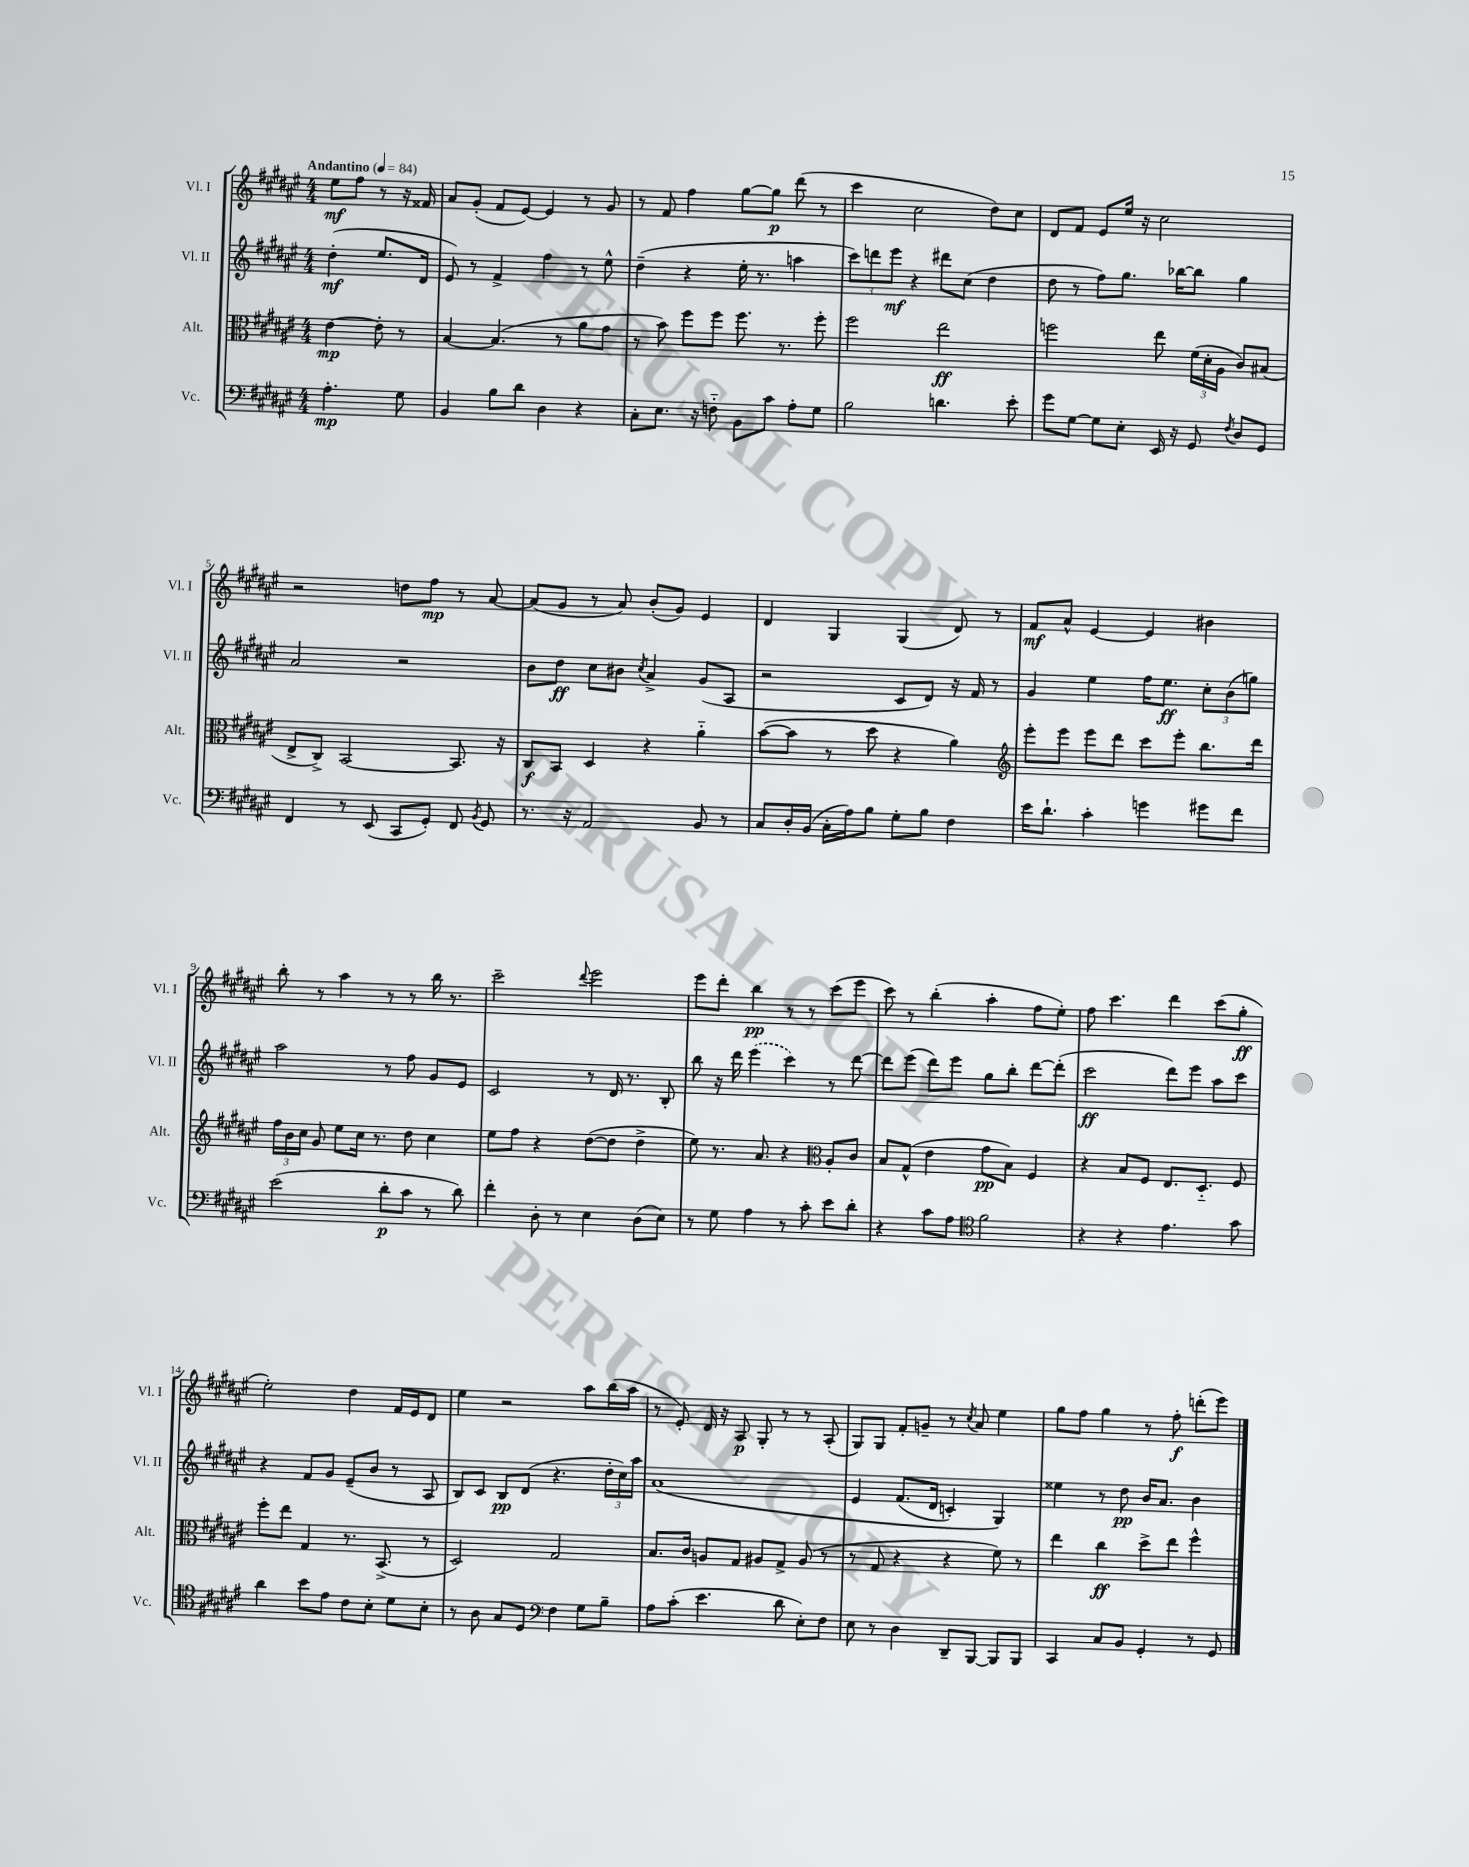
<<
\new StaffGroup <<
\new Staff = "s0" \with { instrumentName = "Vl. I" shortInstrumentName = "Vl. I" } {
    \clef treble \key fis \major \numericTimeSignature \time 4/4 \partial 2 \tempo "Andantino" 4 = 84
    \autoBeamOff eis''8[\mf fis''8] r8 r16 fisis'16 |
    ais'8[ gis'8]-.( fis'8[ eis'8]~) eis'4 r8 gis'8 |
    r8 fis'8 fis''4 gis''8[~ gis''8]\p dis'''8( r8 |
    cis'''4 cis''2 dis''8[) cis''8] |
    dis'8[ fis'8] eis'8[ eis''16] r16 cis''2 |
    r2 d''8[ fis''8]\mp r8 ais'8~ |
    ais'8[( gis'8] r8 ais'8) b'8[-.( gis'8]) eis'4 |
    dis'4 gis4 gis4( dis'8) r8 |
    fis'8[\mf ais'8]-^ eis'4~ eis'4 bis'4 |
    b''8-. r8 ais''4 r8 r8 b''16 r8. |
    cis'''2-- \appoggiatura { dis'''8 } eis'''2 |
    eis'''8[ dis'''8]-. b''4\pp r8 r8 cis'''8[( eis'''8] |
    cis'''8) r8 b''4-.( ais''4-. fis''8[ eis''8]-.) |
    fis''8 cis'''4. dis'''4 cis'''8[( gis''8]-.\ff |
    eis''2-.) dis''4 fis'16[ eis'16 dis'8] |
    eis''4 r2 ais''8[ b''16( ais''16] |
    r8 eis'8-.) dis'16 r16 ais8\p gis8-. r8 r8 ais8-.( |
    gis8[) gis8] fis'8[-. g'8]-- r8 \acciaccatura { cis''8 } ais'8 eis''4 |
    gis''8[ fis''8] gis''4 r8 fis''8-.\f d'''8[-.( eis'''8]) \bar "|." |
}
\new Staff = "s1" \with { instrumentName = "Vl. II" shortInstrumentName = "Vl. II" } {
    \clef treble \key fis \major \numericTimeSignature \time 4/4 \partial 2
    \autoBeamOff dis''4-.\mf( eis''8.[ dis'16] |
    eis'8) r8 fis'4-> fis''4 r8 eis''8-^ |
    dis''4--( r4 eis''16-. r8. a''4 |
    \tuplet 3/2 { cis'''8[) d'''8 eis'''8]\mf } r4 dis'''8[ cis''8]( dis''4 |
    dis''8 r8 fis''8[) gis''8.] bes''16[~ bes''8] gis''4 |
    ais'2 r2 |
    b'8[ dis''8]\ff cis''8[ bis'8] \acciaccatura { cis''8 } ais'4-> gis'8[( ais8] |
    r2 cis'8[ dis'8]) r16 fis'16 r8 |
    gis'4 eis''4 fis''16[ eis''8.]\ff \tuplet 3/2 { cis''8[-. b'8( g''8]) } |
    ais''2 r8 fis''8 gis'8[ eis'8] |
    cis'2 r8 dis'16 r8. b8-. |
    b''8 r16 dis'''16 \once \slurDashed eis'''4( cis'''4) r8 dis'''8~ |
    dis'''8[ eis'''8]( dis'''8[) eis'''8] gis''8[ b''8]-. dis'''8[~ dis'''8]-.( |
    cis'''2\ff dis'''8[) eis'''8] ais''8[ cis'''8] |
    r4 fis'8[ gis'8] eis'8[--( b'8] r8 ais8 |
    b8[) cis'8] b8[\pp dis'8]( r4. \tuplet 3/2 { dis''16[-. cis''16) ais''16] } |
    ais'1\( |
    eis'4 fis'8.[( dis'16] c'4-.) gis4\) |
    eisis''4 r8 dis''8\pp b'16[ ais'8.] b'4 \bar "|." |
}
\new Staff = "s2" \with { instrumentName = "Alt." shortInstrumentName = "Alt." } {
    \clef alto \key fis \major \numericTimeSignature \time 4/4 \partial 2
    \autoBeamOff eis'4~\mp eis'8-. r8 |
    b4~ b4.( r8 ais'8[ gis'8] |
    r8 b'8) fis''8[ fis''8] fis''8. r8. fis''8-. |
    fis''2 eis''2\ff |
    f''2 eis''8 \tuplet 3/2 { fis'16[( dis'16-. ais16] } cis'8[) bis8]( |
    eis8[-> cis8]->) b,2~ b,8. r16 |
    cis8[\f b,8] dis4 r4 ais'4-_ |
    b'8[~( b'8] r8 dis''8 r4 ais'4) |
    \clef treble eis'''8[-. eis'''8] eis'''8[ dis'''8] cis'''8[ eis'''8]-. b''8.[ dis'''16] |
    \tuplet 3/2 { fis''16[ b'16 cis''16] } gis'8 eis''8[ cis''16] r8. dis''8 cis''4 |
    eis''8[ fis''8] r4 dis''8[~( dis''8] dis''4-> |
    eis''8) r8. ais'8. r4 \clef alto ais8[-. cis'8] |
    b8[ gis8]-^( eis'4 gis'8[\pp b8]) fis4 |
    r4 b8[ fis8] eis8.[ dis8.]-_ fis8 |
    fis''8[-. eis''8] gis4 r8. b,8.->( r8 |
    dis2) gis2 |
    b8.[ cis'16] a8[ gis8] ais8[ gis8]-> ais8( r8 |
    r8 gis8 r4 r4 fis'8) r8 |
    eis''4 cis''4\ff dis''8[-> eis''8] fis''4-^ \bar "|." |
}
\new Staff = "s3" \with { instrumentName = "Vc." shortInstrumentName = "Vc." } {
    \clef bass \key fis \major \numericTimeSignature \time 4/4 \partial 2
    \autoBeamOff ais4.-.\mp gis8 |
    b,4 b8[ dis'8] dis4 r4 |
    cis8[-. eis8.] r16 f8-_ b,8[ cis'8] ais8[-. gis8] |
    b2 d'4. eis'8-. |
    gis'8[ gis8]~ gis8[ eis8]-. eis,16 r16 gis,8 \acciaccatura { fis8 } dis8[ gis,8] |
    fis,4 r8 eis,8( cis,8[ gis,8]-.) fis,8 \acciaccatura { b,8 } gis,8 |
    r8. r16 ais,2 b,8 r8 |
    cis8[ dis16-. b,16]( cis16[-. ais16) b8] gis8[-. b8] fis4 |
    eis'16[ dis'8.]-! cis'4-. g'4 gis'8[ fis'8] |
    eis'2( dis'8[-.\p cis'8] r8 dis'8) |
    fis'4-. dis8-. r8 eis4 dis8[( eis8]) |
    r8 gis8 ais4 r8 cis'8-. eis'8[ dis'8]-. |
    r4 cis'8[ ais8] \clef tenor fis'2 |
    r4 r4 eis'4. gis'8 |
    ais'4 b'8[ eis'8] cis'8[ b8]-. dis'8[ b8]-. |
    r8 ais8 gis8[ dis8] \clef bass fis4 gis8[ b8]-- |
    ais8[ cis'8]-.( eis'4. dis'8 eis8[-.) fis8] |
    eis8 r8 dis4 dis,8[-- b,,8]~ b,,8[ b,,8] |
    cis,4 cis8[ b,8] gis,4-. r8 gis,8 \bar "|." |
}
>>
>>
